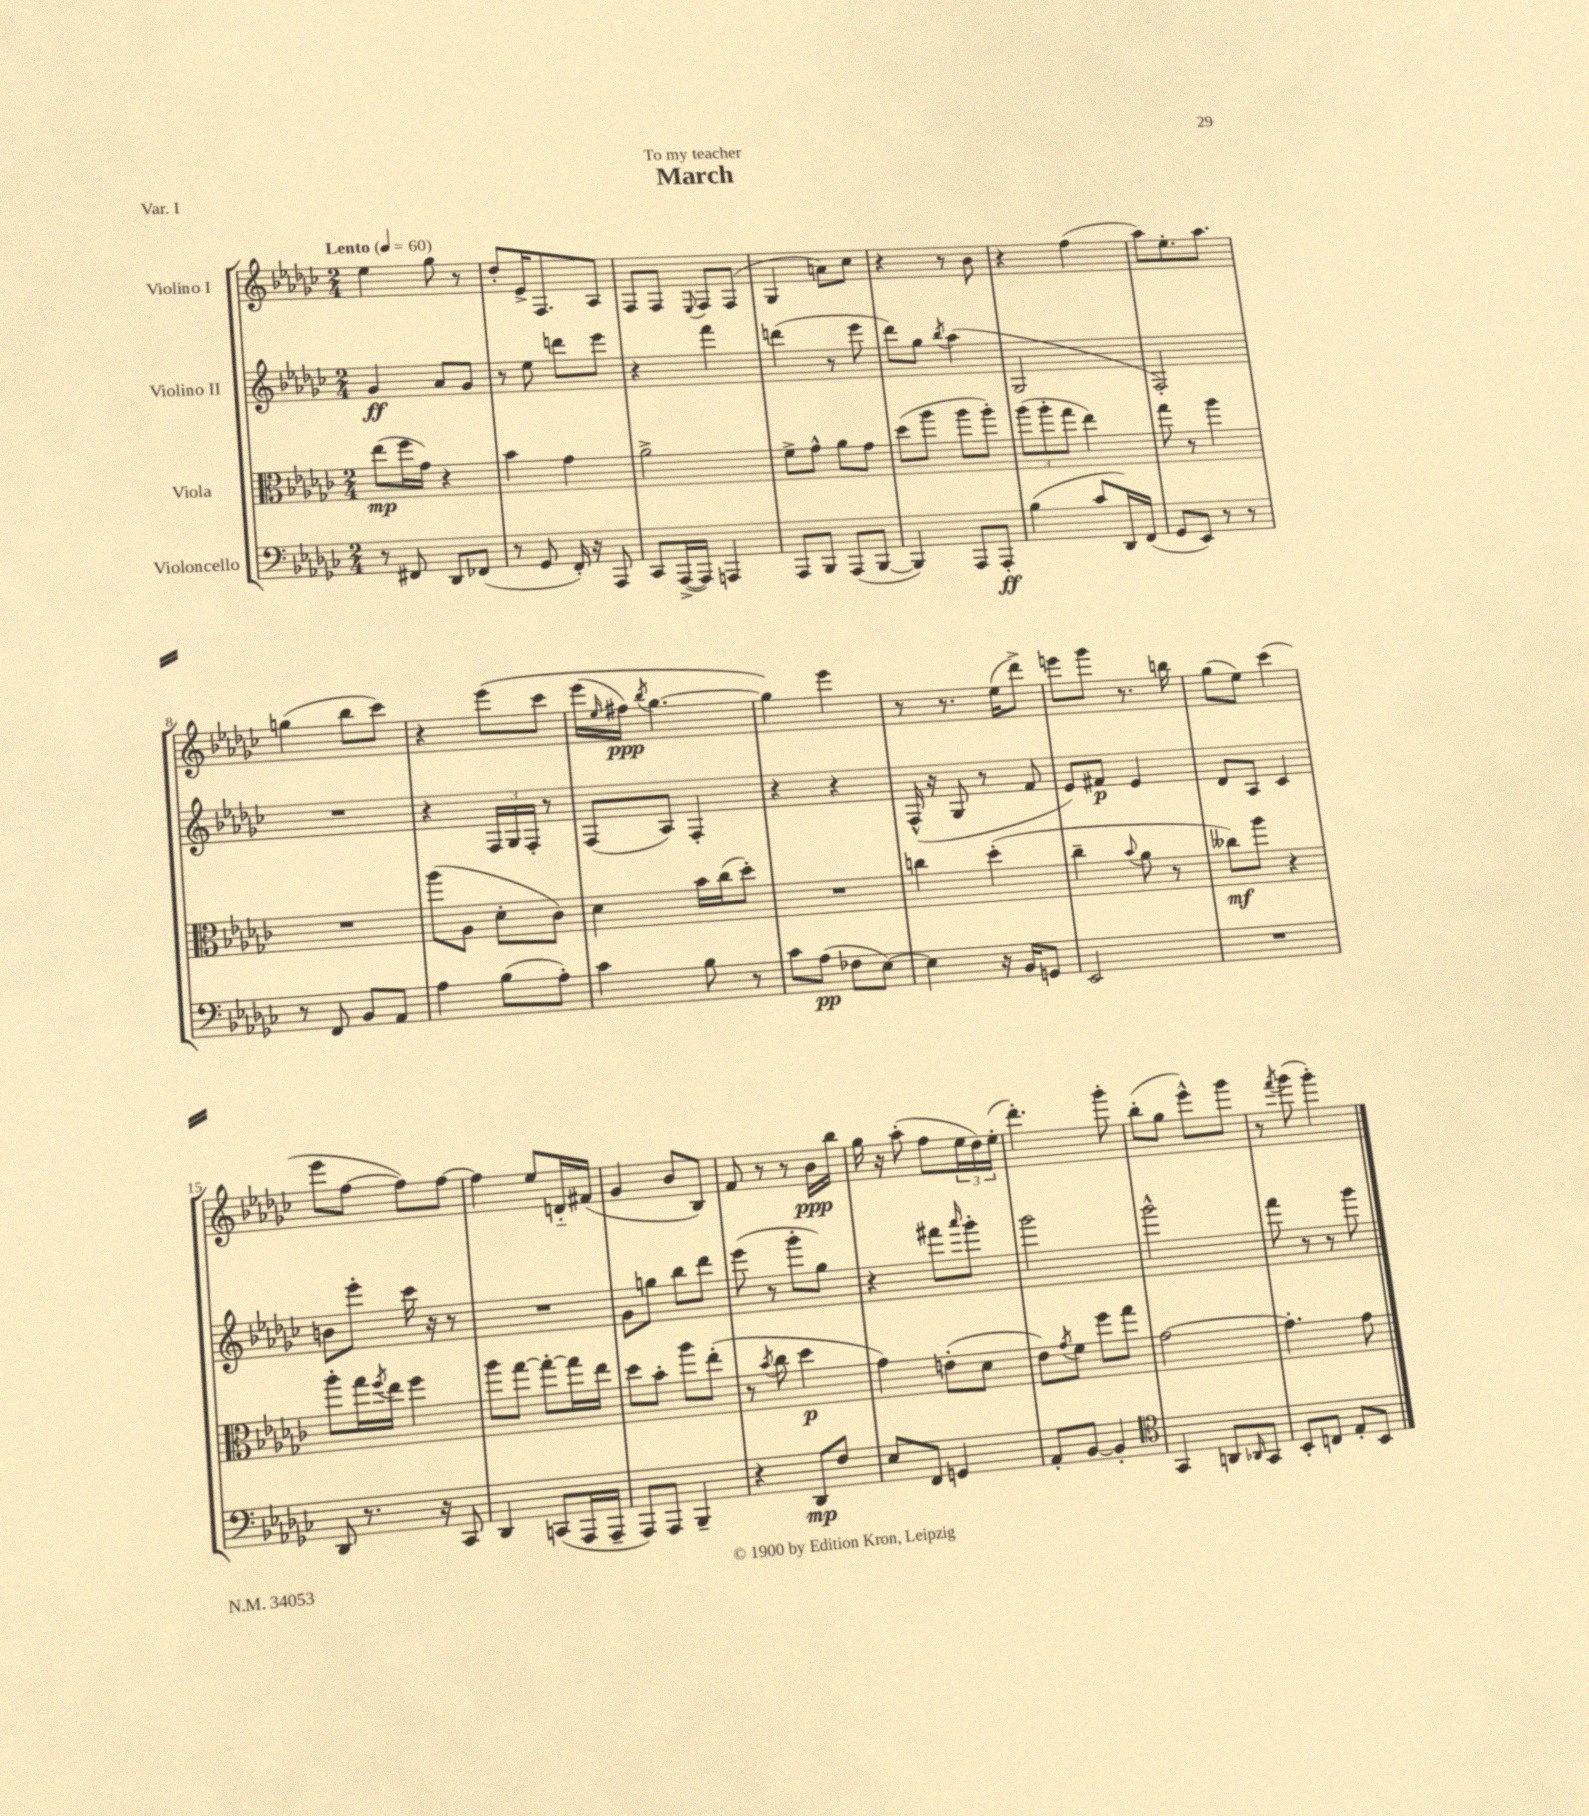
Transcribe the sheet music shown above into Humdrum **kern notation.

**kern	**kern	**kern	**kern
*staff4	*staff3	*staff2	*staff1
*clefF4	*clefC3	*clefG2	*clefG2
*k[b-e-a-d-g-c-]	*k[b-e-a-d-g-c-]	*k[b-e-a-d-g-c-]	*k[b-e-a-d-g-c-]
*M2/4	*M2/4	*M2/4	*M2/4
*MM60	*MM60	*MM60	*MM60
8r	(8ee-\L	4g-/	4ee-\
8FF#/	16ff\L	.	.
.	16g-\JJ)	.	.
8DD-/L	4r	8a-/L	8gg-\
(8FF-/J	.	8g-/J	8r
=	=	=	=
8r	4b-\	8r	8dd-'/L
8GG-/	.	8ee-\	16e-^/K
.	.	.	8.F/
16FF'/)	4g-\	8ddd\L	.
16r	.	.	.
8AAA-/	.	8eee-\J	8A-/J
=	=	=	=
8CC-/L	2a-^\	4r	8F/L
([16AAA-^/L	.	.	8F/J
16AAA-/]JJ)	.	.	.
.	.	.	8qqE-/
4AAA/	.	4fff\	8F/L
.	.	.	(8F/J
=	=	=	=
8AAA-/L	8f^\L	(4ddd\	4G-/
8BBB-/J	8g-^^\J	.	.
(8AAA-/L	8a-\L	8r	8a\L)
[8BBB-/J	8g-\J	8eee-\	8cc-\J
=	=	=	=
4BBB-/])	(8dd-\L	8ddd-\L)	4r
.	8aa-\J	8gg-\J	.
.	.	8qbb-/	.
8AAA-/L	8aa-\L	(4aa-\	8r
8AAA-'/J	8aa-'\J)	.	8b-\
=	=	=	=
(4B-\	(12aa-\L	2G-/	4r
.	12aa-'\	.	.
.	12gg-\J	.	.
8c-/L	4ee-\)	.	(4ff\
16DD-/L)	.	.	.
(16FF/JJ	.	.	.
=	=	=	=
8GG-/L	8gg-\	2F'/)	8aa-\L)
8EE-/J)	8r	.	8.ee-'\
8r	4aa-\	.	.
.	.	.	8.aa-\J
8r	.	.	.
=	=	=	=
8r	2r	2r	(4gg\
8FF/	.	.	.
8BB-/L	.	.	8bb-\L
8AA-/J	.	.	8ccc-\J)
=	=	=	=
4A-\	(8aa-\L	4r	4r
.	8A-\J	.	.
(8B-\L	8d-'\L	24F/LL	&(8eee-\L
.	.	24G-/	.
.	.	24F'/JJ	.
8A-'\J)	8c-\J)	8r	8ccc-\J
=	=	=	=
4c-\	4d-\	(8F/L	(16eee-\LL
.	.	.	16qqee-/
.	.	.	16ff#\JJ)
.	.	.	8qbb-/
.	.	8A-/J)	[4.gg-\
8B-\	16b-\LL	4F'/	.
.	(16cc-\J	.	.
8r	8dd-'\J)	.	.
=	=	=	=
8c-\L	2r	4r	4gg-\]&)
(8A-\J	.	.	.
8F-\L	.	4r	4eee-\
[8E-\J)	.	.	.
=	=	=	=
4E-\]	4cc\	(16F^^/	8r
.	.	16r	.
.	.	8G-/	8.r
16r	(4dd-'\	8r	.
16BB-/LK	.	.	(16ee-\LK
8GG/J	.	8f/	8ddd-^\J)
=	=	=	=
2EE-/	4cc-~\	8e-/L)	8eee\L
.	.	8f#/J	8ggg-\J
.	8qqb-/	.	.
.	8a-\	4e-/	8.r
.	8r	.	.
.	.	.	16bb\
=	=	=	=
2r	8cc--\L)	8d-/L	(8gg-\L
.	8aa-\J	8A-/J	8ee-\J)
.	4r	4c-/	(4ccc-\
=	=	=	=
8DD-/	8aa-'\L	8b\L	8eee-\L
8.r	16gg-\L	8eee-'\J	[8ff\J
.	8qff/	.	.
.	16ee-\JJ	.	.
.	4ff\	16ccc-\	8ff\]L)
16r	.	16r	.
8CC-/	.	8r	[8ff\J
=	=	=	=
4DD-/	8aa-\L	2r	4ff\]
.	[8gg-\J	.	.
(8CC/L	8gg-'\_L	.	8ee-/L
16AAA-/L	16gg-\]L	.	16d'~/L
16AAA-~/JJ	16ee-\JJ	.	(16f#/JJ
=	=	=	=
8AAA-/L)	8dd-\L	8g-\L	4g-/
8AAA-/J	8b-'\J	8gg\J	.
4BBB-~/	8aa-\L	8bb-\L	8b-/L
.	(8ee-'\J	8ddd-\J	8B-/J)
=	=	=	=
4r	8r	(8eee-\	8f/
.	8qb-/	.	.
.	8cc-\	8r	8r
8DD-/L	4dd-\	8ggg-'\L	8r
8F/J	.	8gg-\J)	16b-\LL
.	.	.	16bb-\JJ
=	=	=	=
8E-/L	4g-\)	4r	16gg-\
.	.	.	16r
8FF/J	.	.	(8aa-'\
4GG/	(8e'\L	8fff#\L	8ff\L
.	.	16qqaaa-/	.
.	8d-\J	8ggg-'\J	24ee-\L
.	.	.	24dd-\)
.	.	.	(24ee-'\JJ
=	=	=	=
8AA-'/L	8e-\L)	2ggg-\	4.ddd-'\)
.	8qg-/	.	.
[8BB-/J	8f\J	.	.
4BB-'/]	8ff\L	.	.
.	8gg-\J	.	8ggg-'\
=	=	=	=
*clefC4	*	*	*
4GG-/	[2g-\	2ggg-^^\	(8bb-'\L
.	.	.	8gg-\J
8AA/L	.	.	8eee-^^\L)
16qqAA-/	.	.	.
8GG-/J	.	.	8ggg-\J
=	=	=	=
8BB-'/L	4.g-'\]	8fff\	8r
.	.	.	8qfff/
8C/J	.	8r	(8ggg-\
8E-'/L	.	8r	4ggg-'\)
8BB-/J	8g-\	8ggg-\	.
==	==	==	==
*-	*-	*-	*-
